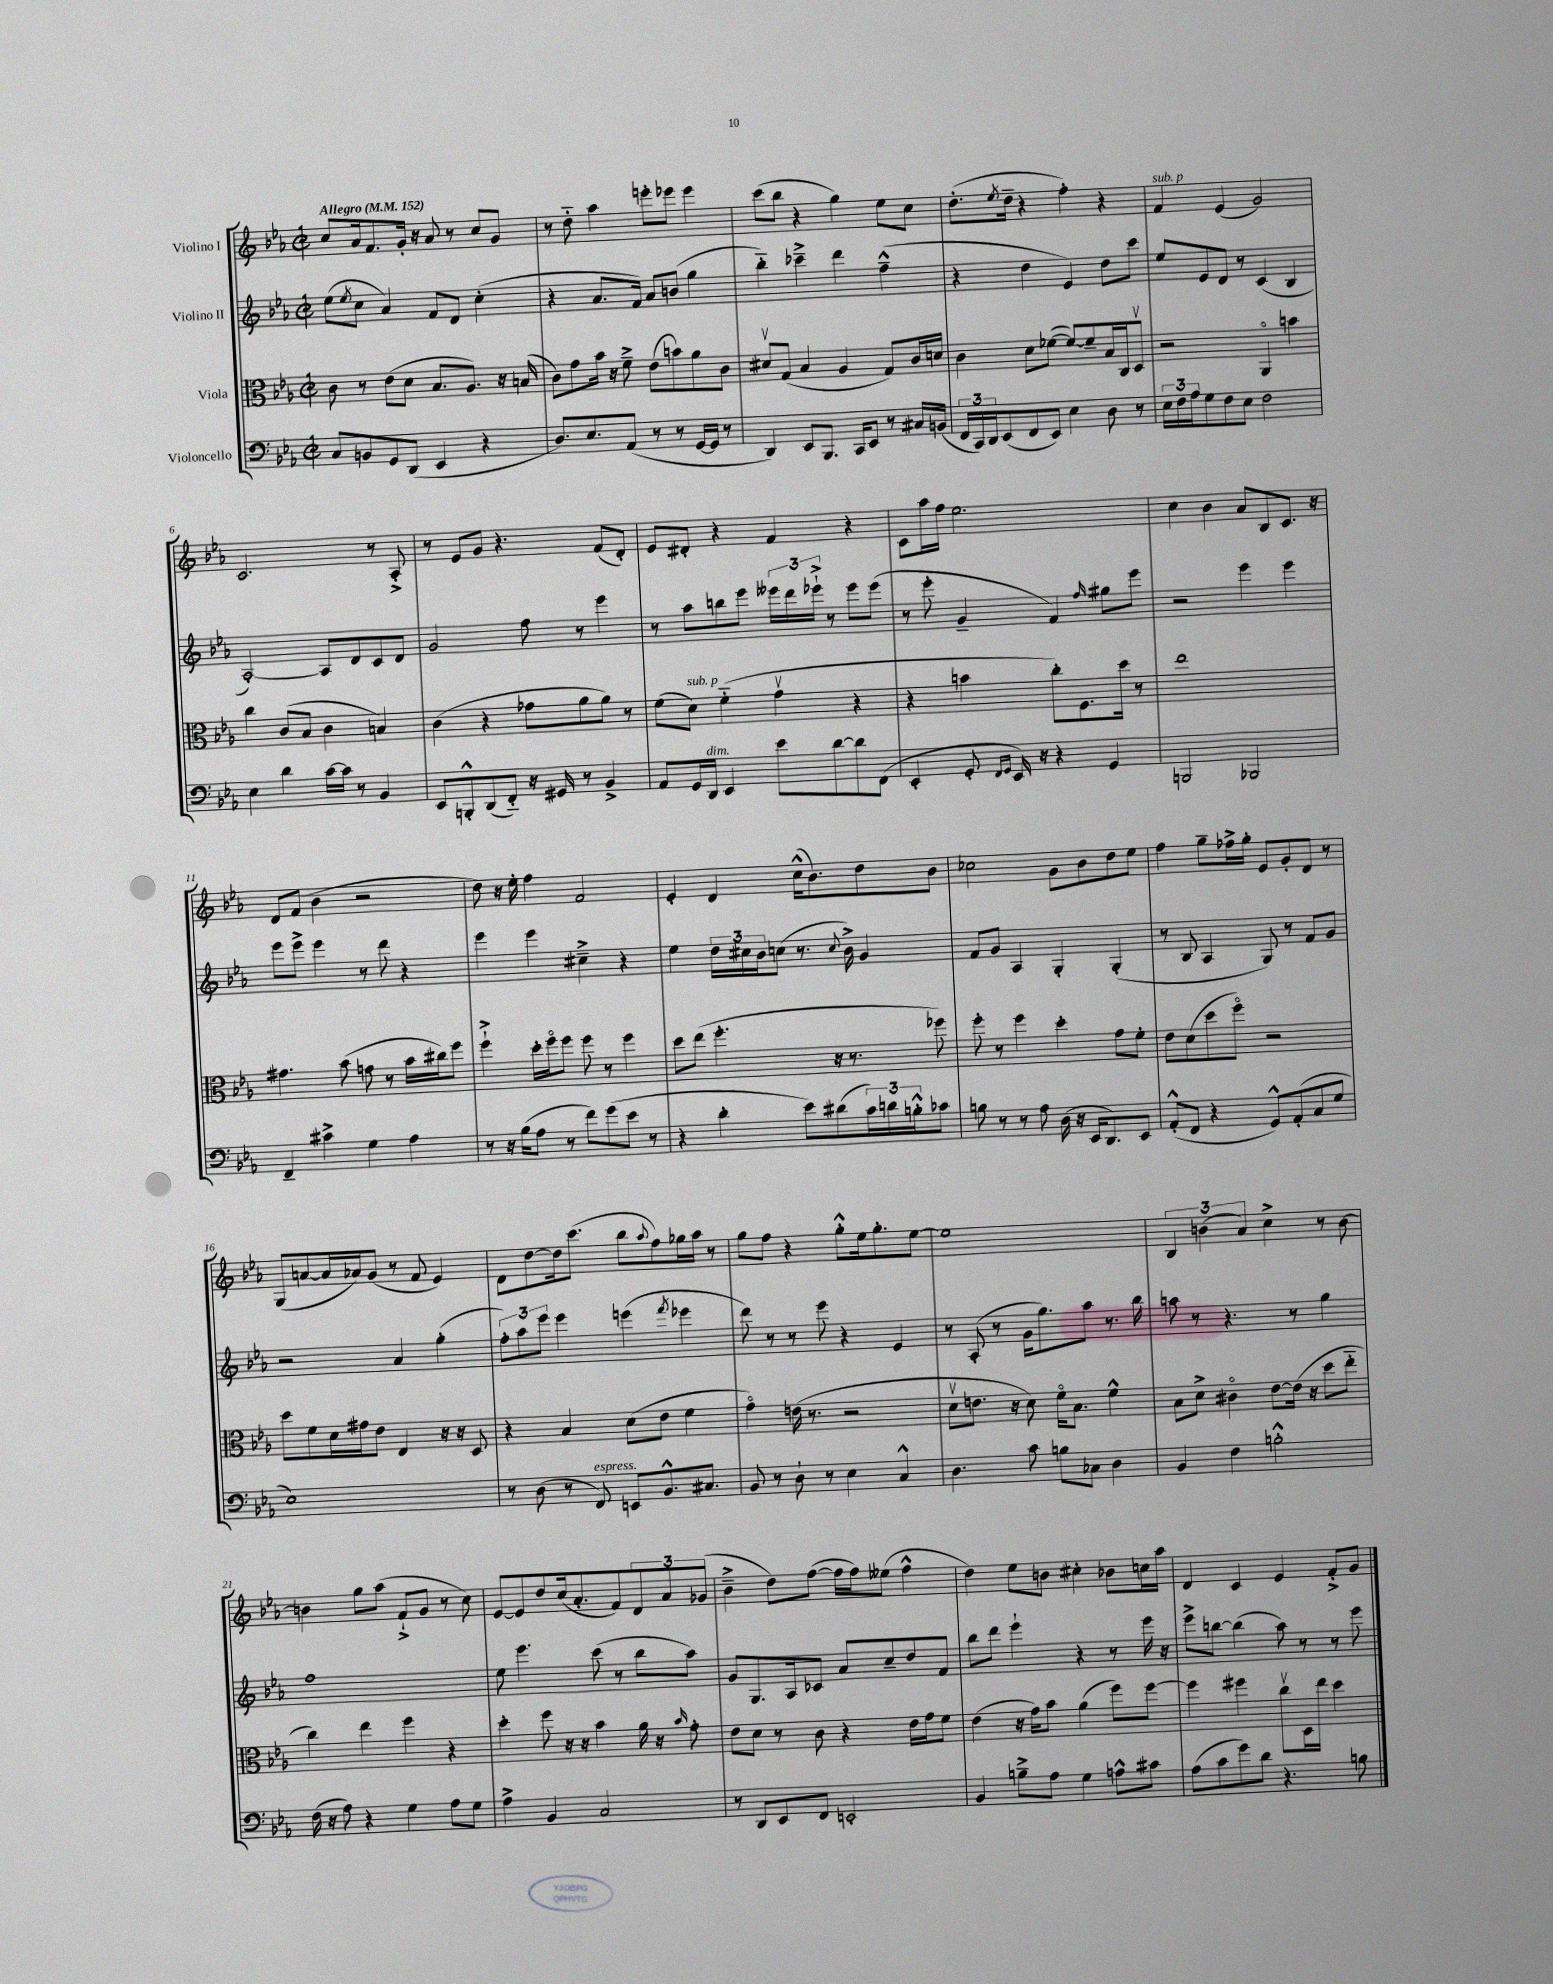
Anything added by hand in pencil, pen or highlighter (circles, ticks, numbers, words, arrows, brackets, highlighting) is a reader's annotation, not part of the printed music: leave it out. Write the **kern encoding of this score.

**kern	**kern	**kern	**kern
*staff4	*staff3	*staff2	*staff1
*clefF4	*clefC3	*clefG2	*clefG2
*k[b-e-a-]	*k[b-e-a-]	*k[b-e-a-]	*k[b-e-a-]
*M2/2	*M2/2	*M2/2	*M2/2
*met(c|)	*met(c|)	*met(c|)	*met(c|)
*MM152	*MM152	*MM152	*MM152
8C	8c	(8ee-	8cc
.	.	8qee-	.
8BB	8r	8cc	16a-
.	.	.	8.f
8GG	(8e-	4a-)	.
(8DD	8d	.	16g'
.	.	.	16r
4EE-	8.B-	8f	8a-
.	.	8d	8r
.	8.A-)	.	.
4r	.	(4cc'	8cc
.	16r	.	8g
.	(16B	.	.
=	=	=	=
8.D)	8c)	4r	8r
.	8g	.	8dd'~
8.E-	.	.	.
.	16b-	8.a-	4aa-
.	16r	.	.
(8AA-	8f~^	.	.
.	.	16f)	.
8r	(8e-	8a-	8eee'
8r	8b)	(8b	8eee-
[16GG	8a-	4gg	4eee-
16GG]	.	.	.
8r	8c	.	.
=	=	=	=
4DD)	8d#v	4bb-'~)	(8ccc
.	(8G	.	8bb-
8EE-	4B-	4ccc-~^	4r
8.BBB-	.	.	.
.	4A-	4ddd	4gg)
16CC	.	.	.
8EE-	.	.	.
8r	8G)	(4ff~^^	8ee-
16C#	16c	.	8cc
(16BB	16d	.	.
=	=	=	=
24FF	4c	4r	(8.dd'
24CC)	.	.	.
24DD	.	.	.
(8EE-	.	.	.
.	.	.	8qee-
.	.	.	16dd~
8FF	8d	4dd	4r
8EE-)	([8f-	.	.
4E-	8f-_)	4e-)	4ff')
.	8f-~]	.	.
8D	16B-	8dd	4r
.	16C	.	.
8r	8Dv	8ccc	.
=	=	=	=
24E-	2r	8ee-	4f
24F	.	.	.
24A-	.	.	.
8G	.	8e-	.
8F	.	8d	(4e-
8E-	.	8r	.
2F	4AA-o	(4c	2g)
.	4b	4B-	.
=	=	=	=
4E-	4cc	[2A-')	2.c
4d	(8c	.	.
.	8B-	.	.
[16c	4c	8A-]	.
16c]	.	.	.
8r	.	8d	.
4BB-	4B)	8c	8r
.	.	8d	8A-'^
=	=	=	=
8EE-	(4c	2g	8r
8BBB'^^	.	.	8e-
(8DD	4r	.	8g
8FF'~)	.	.	4.r
16r	8g-	8ff	.
16GG#	.	.	.
8r	8a-	8r	.
4BB-^	8a-)	4eee-	(8f
.	8r	.	8d')
=	=	=	=
8AA-	(8f	8r	8e-
16GG	8d)	8aa-	8d#'
16DD	.	.	.
4EE-	(4f'~	8bb	4r
.	.	8eee-	.
8e-	4gv	24eee--	4f
.	.	24ddd	.
.	.	24eee-`^	.
[8d	.	8r	.
8d]	4r	8eee-	4r
(8FF	.	(8eee-	.
=	=	=	=
4EE-'	4r	8r	8c
.	.	8eee-'	16aa-
.	.	.	16ff
8GG'	4b	4g~	2.ee-
16qqFF	.	.	.
16qqGG	.	.	.
16EE-)	.	.	.
16r	.	.	.
4r	8cc')	4f)	.
.	8.F	.	.
.	.	16qqff	.
4GG	.	8gg#	.
.	16dd	.	.
.	8r	8eee-	.
=	=	=	=
2BBB	1ee-	2r	4cc
.	.	.	4b-
2BBB-	.	4eee-	8a-
.	.	.	8B-
.	.	4eee-	8.c
.	.	.	16r
=	=	=	=
4FF~	4.g#	8eee-	8d
.	.	8eee-^	(8f
4c#^	.	4eee-	4b-
.	(8b-	.	.
4G	8g	8r	2r
.	8r	8ddd	.
4A-	16b-	4r	.
.	16cc#)	.	.
.	8ff	.	.
=	=	=	=
8r	4ff`^	4eee-	8dd)
16r	.	.	16r
(16B-	.	.	16ee-'
8A-	16dd'	4eee-	4ff
.	16ffo	.	.
8r	8ff	.	.
8f)	8ff	4cc#~^	2f
(8g	8r	.	.
8e-	4ff	4r	.
8r	.	.	.
=	=	=	=
4r	8dd	4ee-	4e-'
.	(8ee-	.	.
4d'	4.ff'	24dd	4d
.	.	24cc#	.
.	.	24b-	.
.	.	(8cc	.
8e-)	.	8.r	(16cc^^
.	.	.	8.b-)
(8d#	16r	.	.
.	.	8qqcc	.
.	8.r	16b-^)	.
24c)	.	4g	8dd
24d	.	.	.
24B'^^	.	.	.
8c-	8ff-)	.	8b-
=	=	=	=
8B	8ff'	8f	2cc-
8r	8r	8g	.
8r	4ff	4A-	.
8A-	.	.	.
(16D	4dd'	4G'	8g
16r	.	.	.
16EE-	.	.	8b-
8.DD)	.	.	.
.	8g	(4G'	8dd
8EE-	8f'	.	8ee-
=	=	=	=
(8AA-'^^	8e-	8r	4ff
8FF	(8d	8B-	.
4r	8dd	4A-	8gg~
.	8ffo)	.	16ff-^
.	.	.	16gg'
8GG^^)	2r	8G)	8e-
(8AA-'	.	8r	8g'
8C	.	8f	8d
8G	.	8g	8r
=	=	=	=
1E-)	8dd	2r	(8G
.	8f	.	[8a
.	16d	.	16a]
.	16g#	.	16a-)
.	8e-	.	(8g
.	4E-	4a-	8r
.	.	.	8f
.	16r	(4gg'	4e-)
.	16r	.	.
.	8D	.	.
=	=	=	=
8r	4r	12ff')	8d
.	.	12aa-	.
(8D	.	.	[8dd
.	.	12eee-	.
8r	4B-	4eee-	16dd]
.	.	.	(8.ccc
8FF)	.	.	.
8EE	(8d	(4eee	8bb-
.	.	.	8qqaa-
8.BB-^^	8e-	.	8ff)
.	.	8qfff	.
.	4f	4eee-	16gg-
8.C#	.	.	16aa-
.	.	.	8r
=	=	=	=
8BB-	4go)	8ddd)	8gg
8r	.	8r	8ff
8D`	(16e	8r	4r
.	8.r	.	.
8r	.	8eee-	.
4E-	2r	4r	8gg'^^
.	.	.	16ee-
.	.	.	8.gg'
4C^^	.	4e-	.
.	.	.	[8ee-
=	=	=	=
4.D	8dv	8r	1ee-]
.	8.e	(8A-'	.
.	.	8r	.
.	16r	.	.
8c	8d)	16g	.
.	.	8.gg)	.
8B	16fo	.	.
.	8.B-	.	.
8C-	.	8aa-	.
4D	4f^^	8.r	.
.	.	16bb-	.
=	=	=	=
4BB-	8B-	8aa	6B-
.	8d^	8r	.
.	.	.	(6b
4F	4c#o	4.r	.
.	.	.	6a-)
2B'^^	[8e-	.	4cc^
.	(16e-]	8r	.
.	16r	.	.
.	8dd	4gg	8r
.	8ee-'~	.	[8b
=	=	=	=
(16F	4cc)	1ff	4b]
16r	.	.	.
8A-)	.	.	.
4r	4ee-	.	8gg
.	.	.	(8aa-
4G	4ff	.	8f`^
.	.	.	8g
8A-	4r	.	8r
8G	.	.	8cc)
=	=	=	=
4A-^	4dd'	8ee-	[8e-
.	.	4.eee-	8e-]
4BB-	8ff	.	8dd
.	16r	.	(16cc
.	16r	.	8.a-'
2C	4b-	(8ccc	.
.	.	8r	8f)
.	16a-	8bb-	12d
.	16r	.	.
.	.	.	12a-
.	16qqb-	.	.
.	8g'	8aa-)	.
.	.	.	(12g-
=	=	=	=
8r	8e-	8g	4b-~^
8DD	8d	8.G	.
8EE-	8r	.	8dd)
.	.	16A-	.
8FF	8c	8c-	([8ff
2EE'	4r	8a-	16ff]
.	.	.	16ff)
.	.	8cc~	(8ee--
.	16e-	8dd	4ff^^
.	16g	.	.
.	8f	8f	.
=	=	=	=
4BB-	(4e-	8bb-	4dd)
.	.	8ddd	.
8B~^	16r	4eee-`	8ee-
.	16g)	.	.
8A-	8b-	.	8b
4G	(4a-	4r	4cc#'
8A^^	8ff)	8r	8b-
8c#	[8ff	16eee-	16cc
.	.	16r	16aa-
=	=	=	=
(8A-	4ff]	8eee-^	4d
8c	.	[8bb	.
8g)	4ff#	(4bb]	4c
8d	.	.	.
4.r	8ccv	8aa-)	4e-
.	16D	8r	.
.	16ee-	.	.
.	4dd	8r	8f'^
8B	.	8eee-	8g
==	==	==	==
*-	*-	*-	*-
